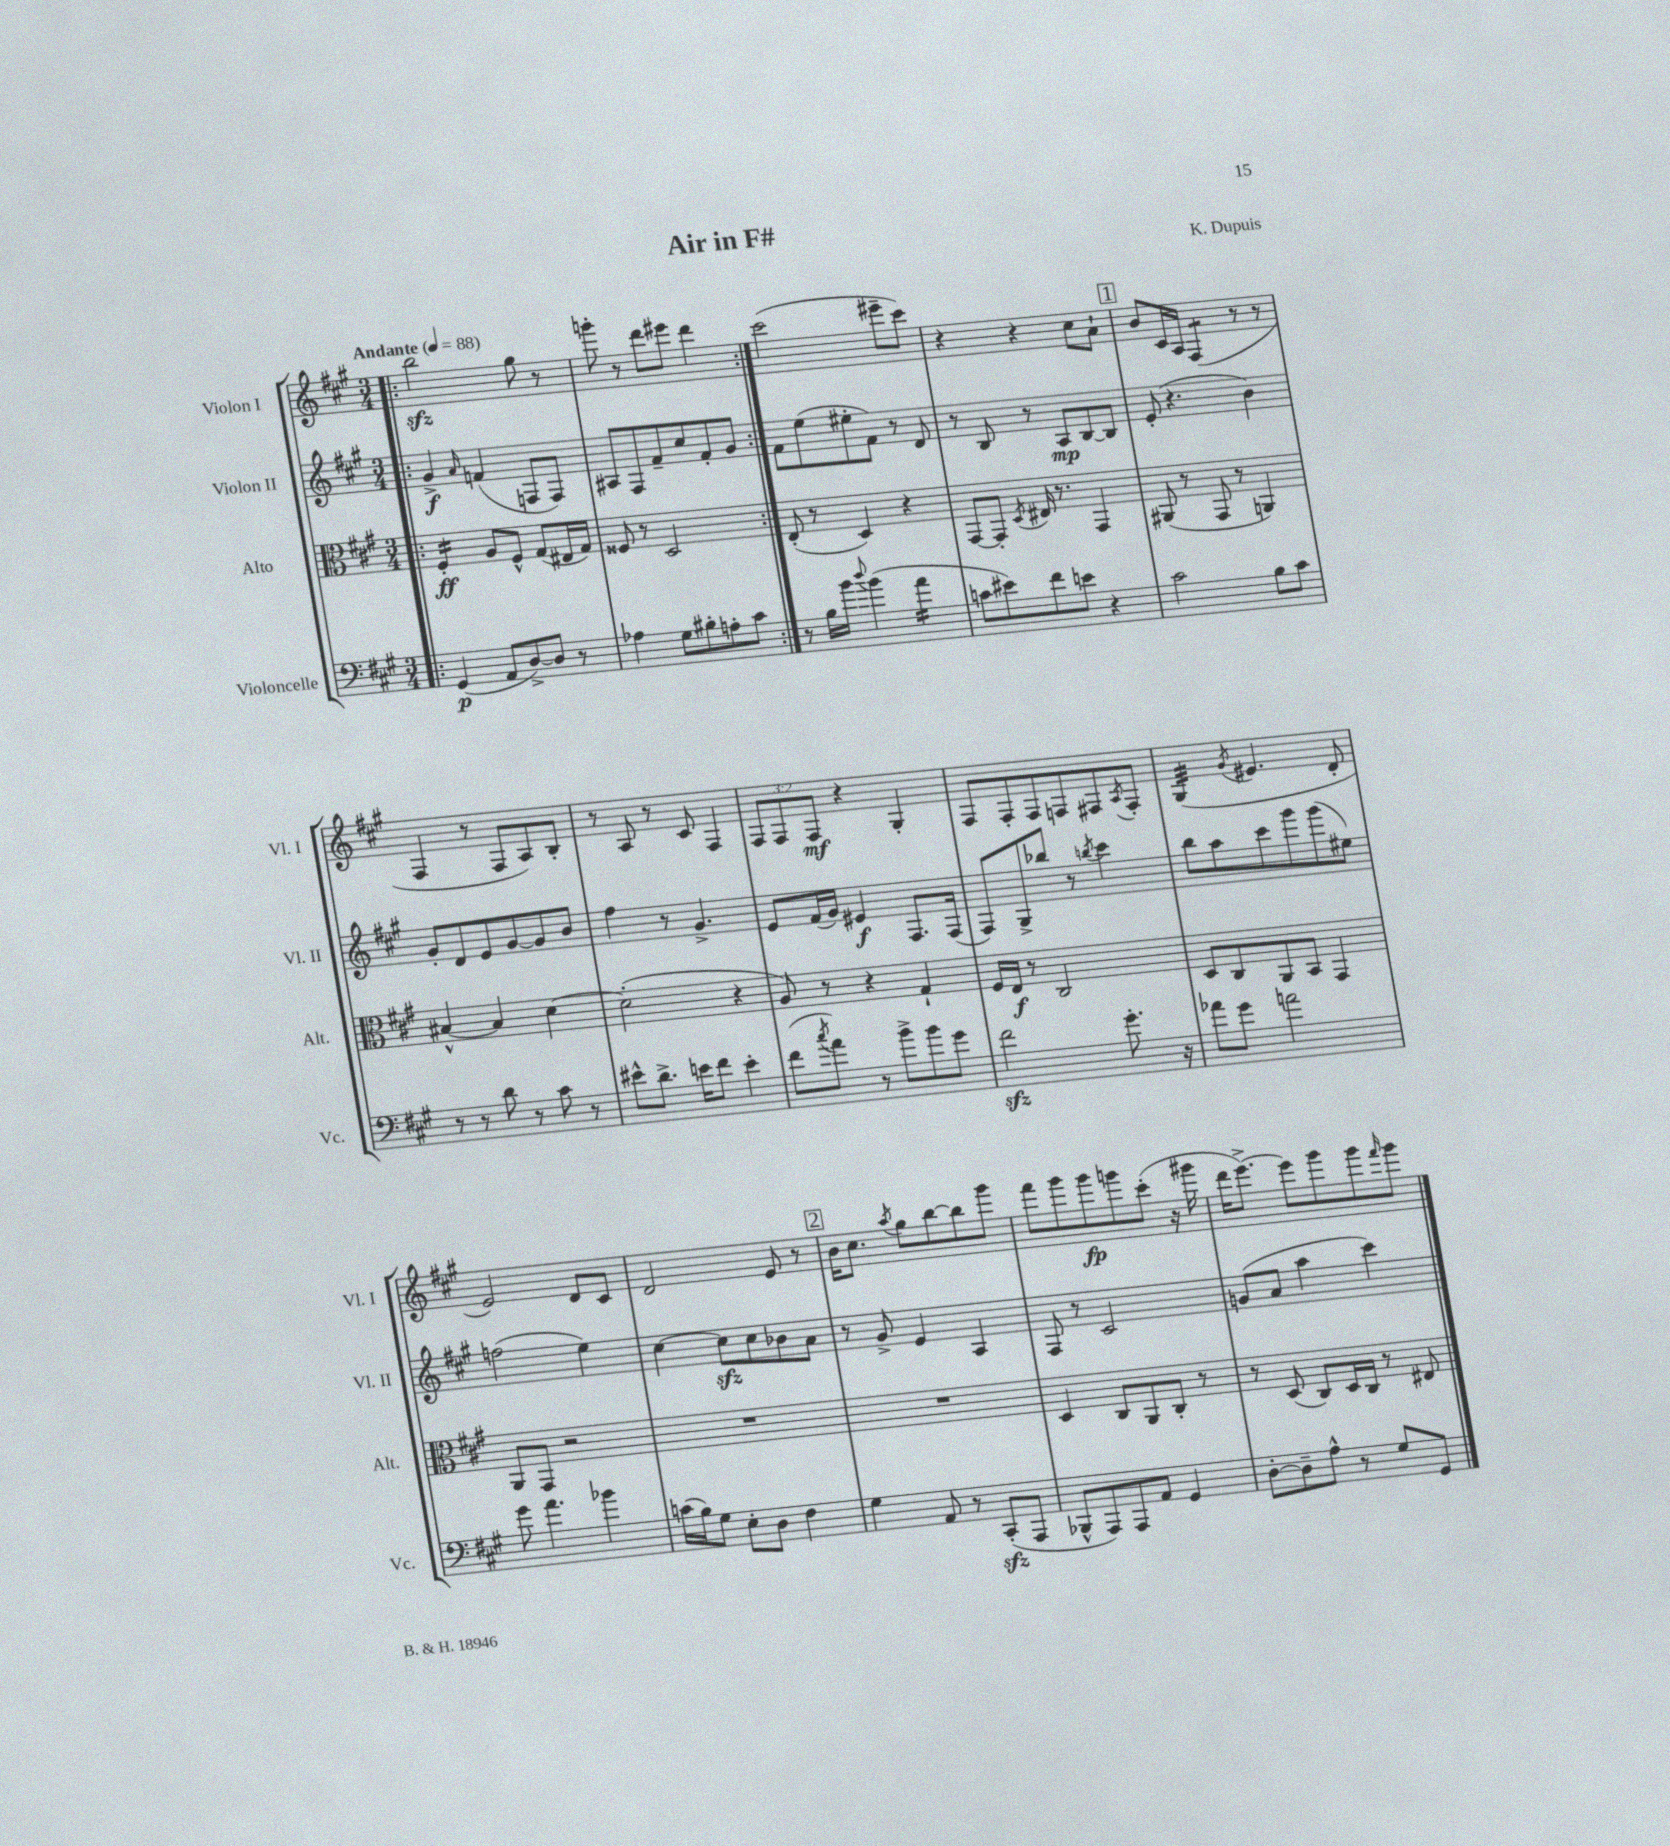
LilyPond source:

\header { title = "Air in F#" composer = "K. Dupuis" }
<<
\new StaffGroup <<
\new Staff = "s0" \with { instrumentName = "Violon I" shortInstrumentName = "Vl. I" } {
    \clef treble \key a \major \numericTimeSignature \time 3/4 \override Staff.TupletNumber.text = #tuplet-number::calc-fraction-text \tempo "Andante" 4 = 88
    \repeat volta 2 { \bar ".|:" b''2\sfz gis''8 r8 |
    g'''8-. r8 d'''8 eis'''8 d'''4 | }
    cis'''2( eis'''8-- cis'''8) |
    r4 r4 cis''8 a'8-! |
    \mark \markup { \box "1" } b'8 cis'16 a16 fis4:8( r8 r8 |
    fis4 r8 fis8 a8) b8-. |
    r8 a8 r8 cis'8 fis4 |
    \tuplet 3/2 { fis8 fis8 fis8\mf } r4 gis4-. |
    fis8 fis8-. fis8 f8 fis8 \acciaccatura { a8 } fis8-. |
    gis4:32( \acciaccatura { gis'8 } eis'4. d'8-. |
    e'2) d'8 cis'8 |
    d'2 e'8 r8 |
    \mark \markup { \box "2" } b'16 cis''8. \acciaccatura { a''8 } gis''8 b''8~ b''8 gis'''8 |
    fis'''8 gis'''8 gis'''8\fp g'''8 cis'''8-.( r16 gis'''16 |
    d'''16 e'''8.~->) e'''8 gis'''8 gis'''8 \grace { fis'''16 } gis'''8 \bar "|." |
}
\new Staff = "s1" \with { instrumentName = "Violon II" shortInstrumentName = "Vl. II" } {
    \clef treble \key a \major \numericTimeSignature \time 3/4
    \repeat volta 2 { \bar ".|:" gis'4->\f \grace { a'16 } f'4( f8 f8) |
    ais8 fis8 fis'8-- cis''8 fis'8-. gis'8 | }
    fis'8 e''8( eis''8-. fis'8) r8 d'8 |
    r8 b8 r8 a8\mp b8~ b8 |
    \mark \markup { \box "1" } e'8-.( r4. b'4) |
    gis'8-. d'8 e'8 gis'8~ gis'8 b'8 |
    fis''4 r8 gis'4.-> |
    e'8 fis'16( gis'16) eis'4\f fis8. fis16( |
    fis8) gis8-> bes''8 r8 \acciaccatura { b''8 } cis'''4 |
    b''8 a''8 cis'''8 gis'''8 gis'''8( eis''8) |
    f''2( e''4) |
    cis''4~ cis''8\sfz cis''8 bes'8 a'8 |
    \mark \markup { \box "2" } r8 gis'8-> e'4 a4 |
    fis8 r8 cis'2 |
    g'8( a'8 a''4 cis'''4) \bar "|." |
}
\new Staff = "s2" \with { instrumentName = "Alto" shortInstrumentName = "Alt." } {
    \clef alto \key a \major \numericTimeSignature \time 3/4
    \repeat volta 2 { \bar ".|:" fis4:16-.\ff a8 fis8-^ gis8( eis16 gis16) |
    fisis8 r8 d2 | }
    e8-.( r8 d4) r4 |
    gis,8~ gis,8-. \acciaccatura { d8 } eis16 r8. gis,4 |
    \mark \markup { \box "1" } ais,8( r8 gis,8 r8 a,4) |
    bis4~-^ bis4 d'4~ |
    d'2-.( r4 |
    a8) r8 r4 gis4-! |
    fis16 e16\f r8 cis2 |
    d8 cis8 a,8 b,8 gis,4 |
    a,8 gis,8 r2 |
    R2. |
    \mark \markup { \box "2" } R2. |
    d4 cis8 a,8 cis8-. r8 |
    r8 d8( cis8) d16 cis16 r8 eis8 \bar "|." |
}
\new Staff = "s3" \with { instrumentName = "Violoncelle" shortInstrumentName = "Vc." } {
    \clef bass \key a \major \numericTimeSignature \time 3/4
    \repeat volta 2 { \bar ".|:" gis,4\p( a,8 d8~->) d8 r8 |
    aes4 gis8 bis8-. a8-. cis'8 | }
    r8 b16 b'16 \appoggiatura { d''8 } b'4( a'4:16 |
    c'8 eis'8) fis'8 e'8 r4 |
    \mark \markup { \box "1" } cis'2 b8 cis'8 |
    r8 r8 d'8 r8 cis'8 r8 |
    eis'8-^ d'8.-> e'16 fis'8 e'4-. |
    fis'8( \acciaccatura { cis''8 } a'8) r8 b'8-> b'8 gis'8 |
    fis'2\sfz gis'8.-. r16 |
    aes'8 gis'8 a'2 |
    gis'8 a'4. bes'4 |
    c'16( b16) gis8 e8-. d8 fis4 |
    \mark \markup { \box "2" } gis4 a,8 r8 cis,8-.\sfz( a,,8 |
    bes,,8-^ a,,8) a,,8 a,8 gis,4 |
    d8~-. d8-- a8-^ r8 gis8 gis,8 \bar "|." |
}
>>
>>
\layout { \context { \Score \remove "Bar_number_engraver" } }
